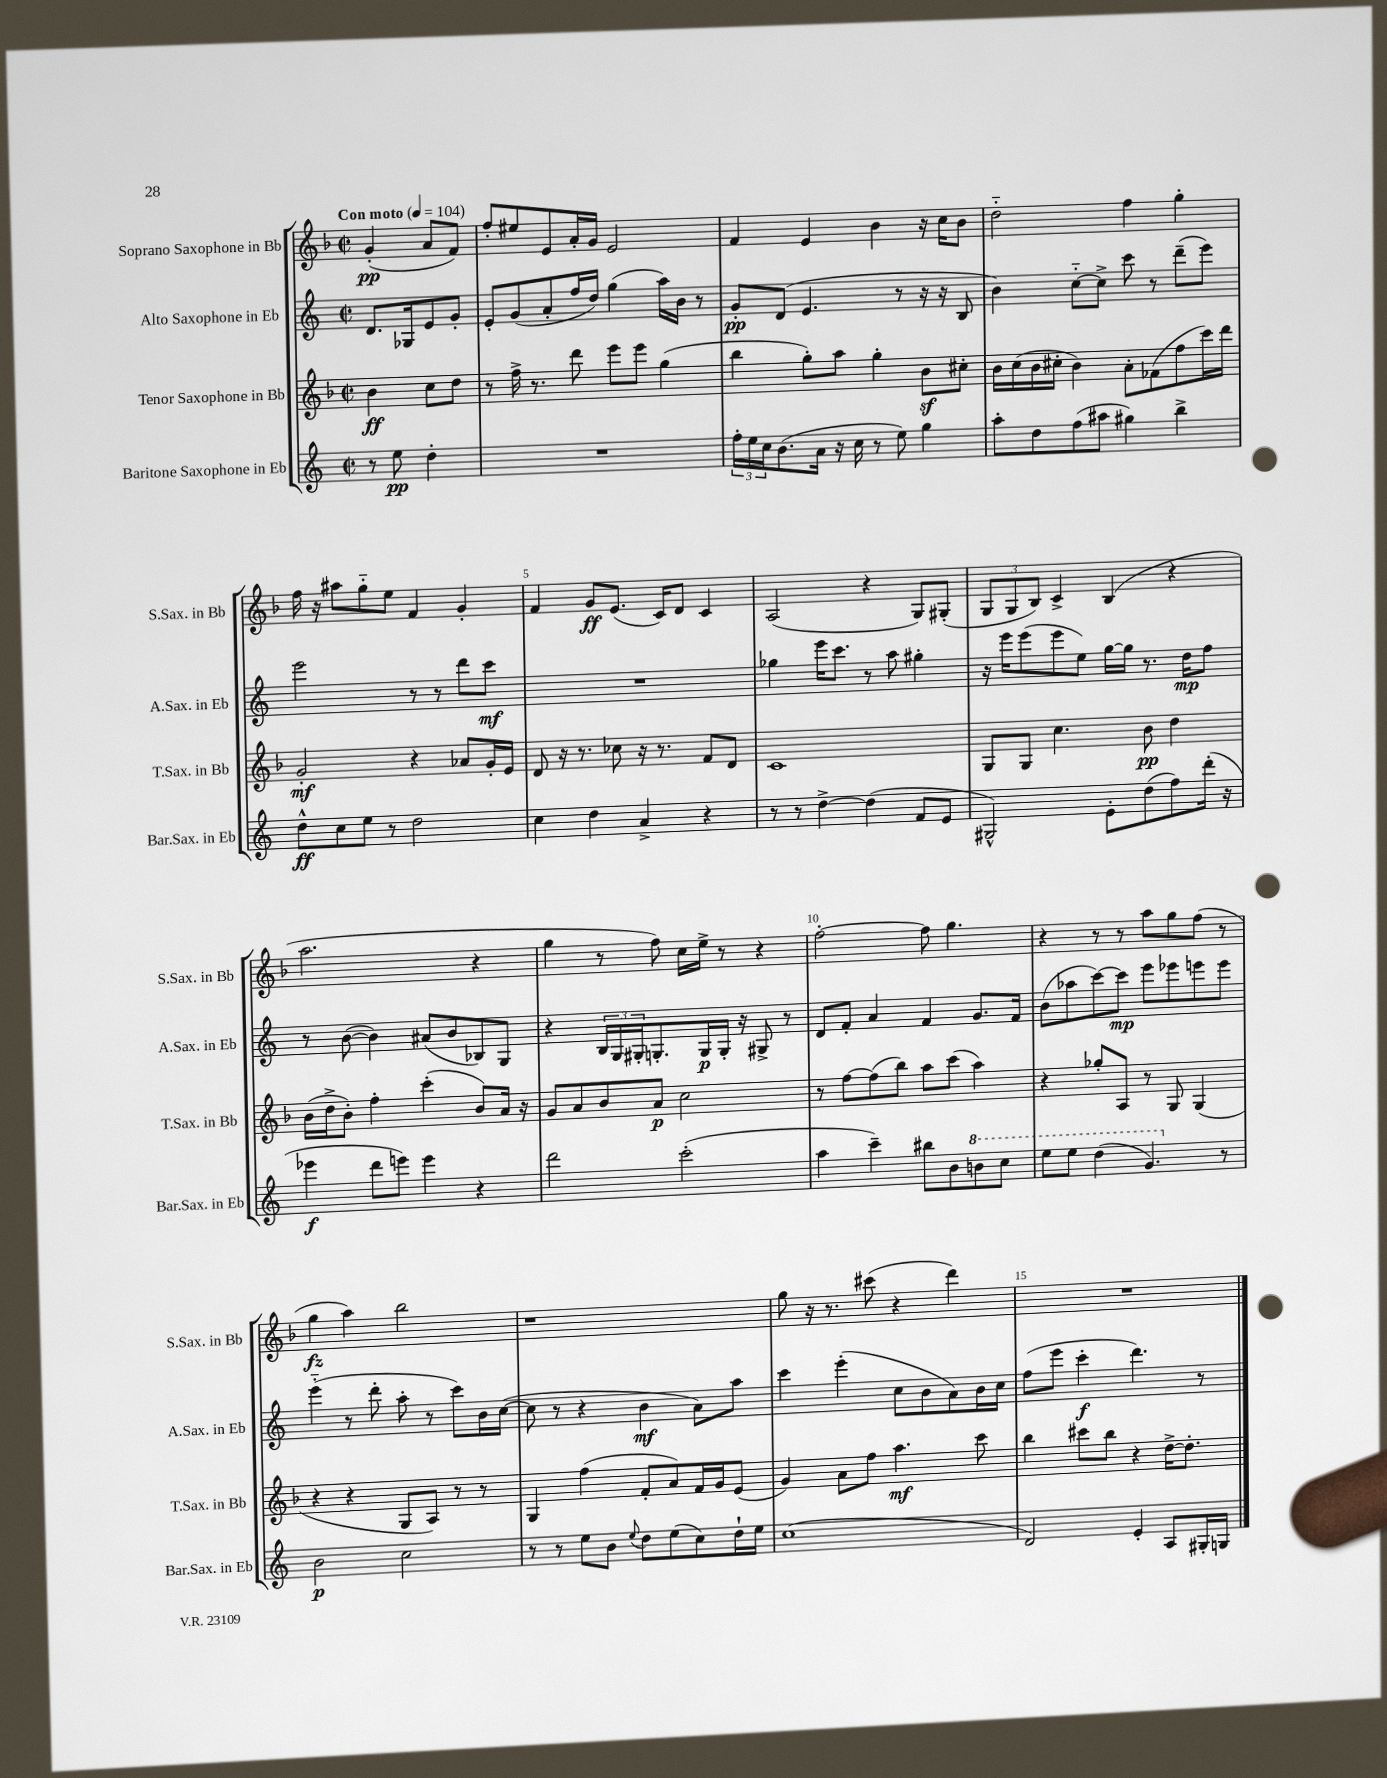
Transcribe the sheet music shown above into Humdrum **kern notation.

**kern	**dynam	**kern	**dynam	**kern	**dynam	**kern	**dynam
*part4	*part4	*part3	*part3	*part2	*part2	*part1	*part1
*staff4	*staff4	*staff3	*staff3	*staff2	*staff2	*staff1	*staff1
*I"Baritone Saxophone in Eb	*	*I"Tenor Saxophone in Bb	*	*I"Alto Saxophone in Eb	*	*I"Soprano Saxophone in Bb	*
*I'Bar.Sax. in Eb	*	*I'T.Sax. in Bb	*	*I'A.Sax. in Eb	*	*I'S.Sax. in Bb	*
*clefG2	*	*clefG2	*	*clefG2	*	*clefG2	*
*k[]	*	*k[b-]	*	*k[]	*	*k[b-]	*
*M2/2	*	*M2/2	*	*M2/2	*	*M2/2	*
*met(c|)	*	*met(c|)	*	*met(c|)	*	*met(c|)	*
*MM104	*	*MM104	*	*MM104	*	*MM104	*
=	=	=	=	=	=	=	=
!	!	!	!	!	!	!LO:TX:a:B:t=Con moto	!
8r	.	4b-\	ff	8.d/L	.	(4g'/	pp
8ee\	pp	.	.	.	.	.	.
.	.	.	.	16G-X/k	.	.	.
4dd'\	.	8cc\L	.	8e/	.	8a/L	.
.	.	8dd\J	.	8g'/J	.	8f/J)	.
=1	=1	=1	=1	=1	=1	=1	=1
1r	.	8r	.	8e'/L	.	8ff'/L	.
.	.	16ff^\	.	(8g/	.	8ee#X/	.
.	.	8.r	.	.	.	.	.
.	.	.	.	8a'/	.	8e/	.
.	.	8ddd\	.	16ff/L	.	16a'/L	.
.	.	.	.	16dd/JJ)	.	16g/JJ	.
.	.	8eee\L	.	(4gg\	.	2e/	.
.	.	8eee\J	.	.	.	.	.
.	.	(4gg\	.	16aa\LL)	.	.	.
.	.	.	.	16b\JJ	.	.	.
.	.	.	.	8r	.	.	.
=2	=2	=2	=2	=2	=2	=2	=2
24ff'\LL	.	4bb-\	.	8g'/L	pp	4f/	.
24ee\	.	.	.	.	.	.	.
24cc\J	.	.	.	.	.	.	.
(8.b\	.	.	.	(8d/J	.	.	.
.	.	8gg'\L)	.	4.e/	.	4e/	.
16a\Jk	.	.	.	.	.	.	.
16r	.	8aa\J	.	.	.	.	.
16cc\	.	.	.	.	.	.	.
8r	.	4gg'\	.	.	.	4b-\	.
8ee\)	.	.	.	8r	.	.	.
4gg\	.	8b-z\L	.	16r	.	16r	.
.	.	.	.	16r	.	16cc\KL	.
.	.	8cc#X'\J	.	8B/	.	8b-\J	.
=3	=3	=3	=3	=3	=3	=3	=3
8aa'\L	.	16b-\LL	.	4b\)	.	2dd\	.
.	.	(16cc\	.	.	.	.	.
8dd\	.	16b-\	.	.	.	.	.
.	.	16cc#X'\JJ	.	.	.	.	.
(8ff\	.	4b-\)	.	[8cc\L	.	.	.
8aa#X\J	.	.	.	8cc^\J]	.	.	.
4gg#X\)	.	8a'\L	.	8ccc\	.	4ff\	.
.	.	(8f-X\	.	8r	.	.	.
4bb^\	.	8ff\	.	(8ddd~\L	.	4gg'\	.
.	.	16ccc\L)	.	8eee\J)	.	.	.
.	.	16ddd\JJ	.	.	.	.	.
!!LO:LB:g=z
=4	=4	=4	=4	=4	=4	=4	=4
8dd^^\L	ff	2g'/	mf	2eee\	.	16ff\	.
.	.	.	.	.	.	16r	.
8cc\	.	.	.	.	.	8aa#X\L	.
8ee\J	.	.	.	.	.	8gg\	.
8r	.	.	.	.	.	8ee\J	.
2dd\	.	4r	.	8r	.	4f/	.
.	.	.	.	8r	.	.	.
.	.	8a-X/L	.	8ddd\L	.	4g'/	.
.	.	16g'/L	.	8ccc\J	mf	.	.
.	.	16e/JJ	.	.	.	.	.
=5	=5	=5	=5	=5	=5	=5	=5
4cc\	.	8d/	.	1r	.	4f/	.
.	.	16r	.	.	.	.	.
.	.	8.r	.	.	.	.	.
4dd\	.	.	.	.	.	8g/L	ff
.	.	8cc-X\	.	.	.	(8.e/J	.
4a^/	.	16r	.	.	.	.	.
.	.	8.r	.	.	.	16c/KL)	.
.	.	.	.	.	.	8d/J	.
4r	.	8f/L	.	.	.	4c/	.
.	.	8d/J	.	.	.	.	.
=6	=6	=6	=6	=6	=6	=6	=6
8r	.	1c	.	4gg-X\	.	(2A/	.
8r	.	.	.	.	.	.	.
[4dd^\	.	.	.	16eee\KL	.	.	.
.	.	.	.	8.ccc\J	.	.	.
(4dd\]	.	.	.	8r	.	4r	.
.	.	.	.	8aa\	.	.	.
8f/L	.	.	.	4gg#X'\	.	8G/L)	.
8e/J	.	.	.	.	.	(8G#X'/J	.
=7	=7	=7	=7	=7	=7	=7	=7
2G#X^^/)	.	8G/L	.	16r	.	12G/L	.
.	.	.	.	16eee\KL	.	.	.
.	.	.	.	.	.	12G/	.
.	.	8G/J	.	(8eee\	.	.	.
.	.	.	.	.	.	12B-/J)	.
.	.	4.cc\	.	8eee\	.	4c^/	.
.	.	.	.	8ee\J)	.	.	.
8e'\L	.	.	.	[16gg\LL	.	(4B-/	.
.	.	.	.	16gg\JJ]	.	.	.
(8dd\	.	8b-\	pp	8.r	.	.	.
8ff\)	.	4dd\	.	.	.	4r	.
.	.	.	.	16dd\KL	mp	.	.
(16ddd'\Jk	.	.	.	8ff\J	.	.	.
16r	.	.	.	.	.	.	.
!!LO:LB:g=z
=8	=8	=8	=8	=8	=8	=8	=8
4eee-X\	f	(16b-\LL	.	8r	.	2.aa\	.
.	.	16dd^\J	.	.	.	.	.
.	.	8b-'\J)	.	([8b\	.	.	.
8ddd\L	.	4ff'\	.	4b\])	.	.	.
8eeen\J)	.	.	.	.	.	.	.
4eee\	.	(4ccc'\	.	(8a#X/L	.	.	.
.	.	.	.	8b/	.	.	.
4r	.	8b-/L)	.	8B-X/)	.	4r	.
.	.	16a/Jk	.	8G/J	.	.	.
.	.	16r	.	.	.	.	.
=9	=9	=9	=9	=9	=9	=9	=9
2ddd\	.	8g/L	.	4r	.	4gg\	.
.	.	8a/	.	.	.	.	.
.	.	8b-/	.	24B/LL	.	8r	.
.	.	.	.	24G/	.	.	.
.	.	.	.	24G#X'/J	.	.	.
.	.	8a/J	p	8.Gn'/	.	8ff\)	.
(2ccc'\	.	2cc\	.	.	.	16cc\LL	.
.	.	.	.	16G/L	p	16ee^\JJ	.
.	.	.	.	16G'/JJ	.	8r	.
.	.	.	.	16r	.	.	.
.	.	.	.	8G#X^/	.	4r	.
.	.	.	.	8r	.	.	.
=10	=10	=10	=10	=10	=10	=10	=10
4aa\	.	8r	.	8d/L	.	[2ff'\	.
.	.	[8ff\L	.	8f'/J	.	.	.
4ccc~\)	.	(8ff\]	.	4a/	.	.	.
.	.	8bb-\J)	.	.	.	.	.
8bb#X\L	.	8aa\L	.	4f/	.	8ff\]	.
8b\	.	(8ccc\J	.	.	.	4.gg\	.
*8va	*	*	*	*	*	*	*
8bbn\	.	4aa\)	.	8.g/L	.	.	.
8ccc\J	.	.	.	.	.	.	.
.	.	.	.	16f/Jk	.	.	.
=11	=11	=11	=11	=11	=11	=11	=11
8eee\L	.	4r	.	(8b\L	.	4r	.
8eee\J	.	.	.	8aa-X\	.	.	.
(4ddd\	.	8gg-X'/L	.	[8ccc\)	.	8r	.
.	.	8A/J	.	8ccc\J]	mp	8r	.
4.gg/)	.	8r	.	8eee\L	.	8aa\L	.
.	.	8G/	.	8eee-X\	.	8gg\	.
.	.	(4G/	.	8eeen\	.	(8ff\J	.
*X8va	*	*	*	*	*	*	*
8r	.	.	.	8eee\J	.	8r	.
!!LO:LB:g=z
=12	=12	=12	=12	=12	=12	=12	=12
2b\	p	4r	.	(4eee\	.	4gg\	fz
.	.	4r	.	8r	.	4aa\)	.
.	.	.	.	8ddd'\	.	.	.
2cc\	.	8G/L	.	8aa'\	.	2bb-\	.
.	.	8A/J)	.	8r	.	.	.
.	.	8r	.	8ccc\L)	.	.	.
.	.	8r	.	16b\L	.	.	.
.	.	.	.	([16cc\JJ	.	.	.
=13	=13	=13	=13	=13	=13	=13	=13
8r	.	4G/	.	8cc\]	.	1r	.
8r	.	.	.	8r	.	.	.
8ee\L	.	(4ff\	.	4r	.	.	.
8b\J	.	.	.	.	.	.	.
8qqee/	.	.	.	.	.	.	.
8dd\L	.	8f'/L	.	4b\	mf	.	.
(8ee\	.	8a/)	.	.	.	.	.
8cc\)	.	16f/L	.	8a\L)	.	.	.
.	.	16g/J	.	.	.	.	.
16dd`\L	.	(8e/J	.	8aa\J	.	.	.
16ee\JJ	.	.	.	.	.	.	.
=14	=14	=14	=14	=14	=14	=14	=14
(1cc	.	4g/)	.	4ccc\	.	8gg\	.
.	.	.	.	.	.	16r	.
.	.	.	.	.	.	8.r	.
.	.	8a\L	.	(4eee'\	.	.	.
.	.	8ff\J	.	.	.	(8ccc#X\	.
.	.	4.aa\	mf	8cc\L	.	4r	.
.	.	.	.	8b\	.	.	.
.	.	.	.	8a\)	.	4ddd\)	.
.	.	8ccc\	.	16b\L	.	.	.
.	.	.	.	16cc\JJ	.	.	.
=15	=15	=15	=15	=15	=15	=15	=15
2d/)	.	4bb-\	.	(8ff\L	.	1r	.
.	.	.	.	8eee\J	.	.	.
.	.	8ccc#X\L	.	4ccc'\	f	.	.
.	.	8bb-\J	.	.	.	.	.
4e'/	.	4r	.	4.ddd\)	.	.	.
8A/L	.	[16dd^\KL	.	.	.	.	.
.	.	8.dd'\J]	.	.	.	.	.
16G#X'/L	.	.	.	8r	.	.	.
16Gn/JJ	.	.	.	.	.	.	.
==	==	==	==	==	==	==	==
*-	*-	*-	*-	*-	*-	*-	*-
